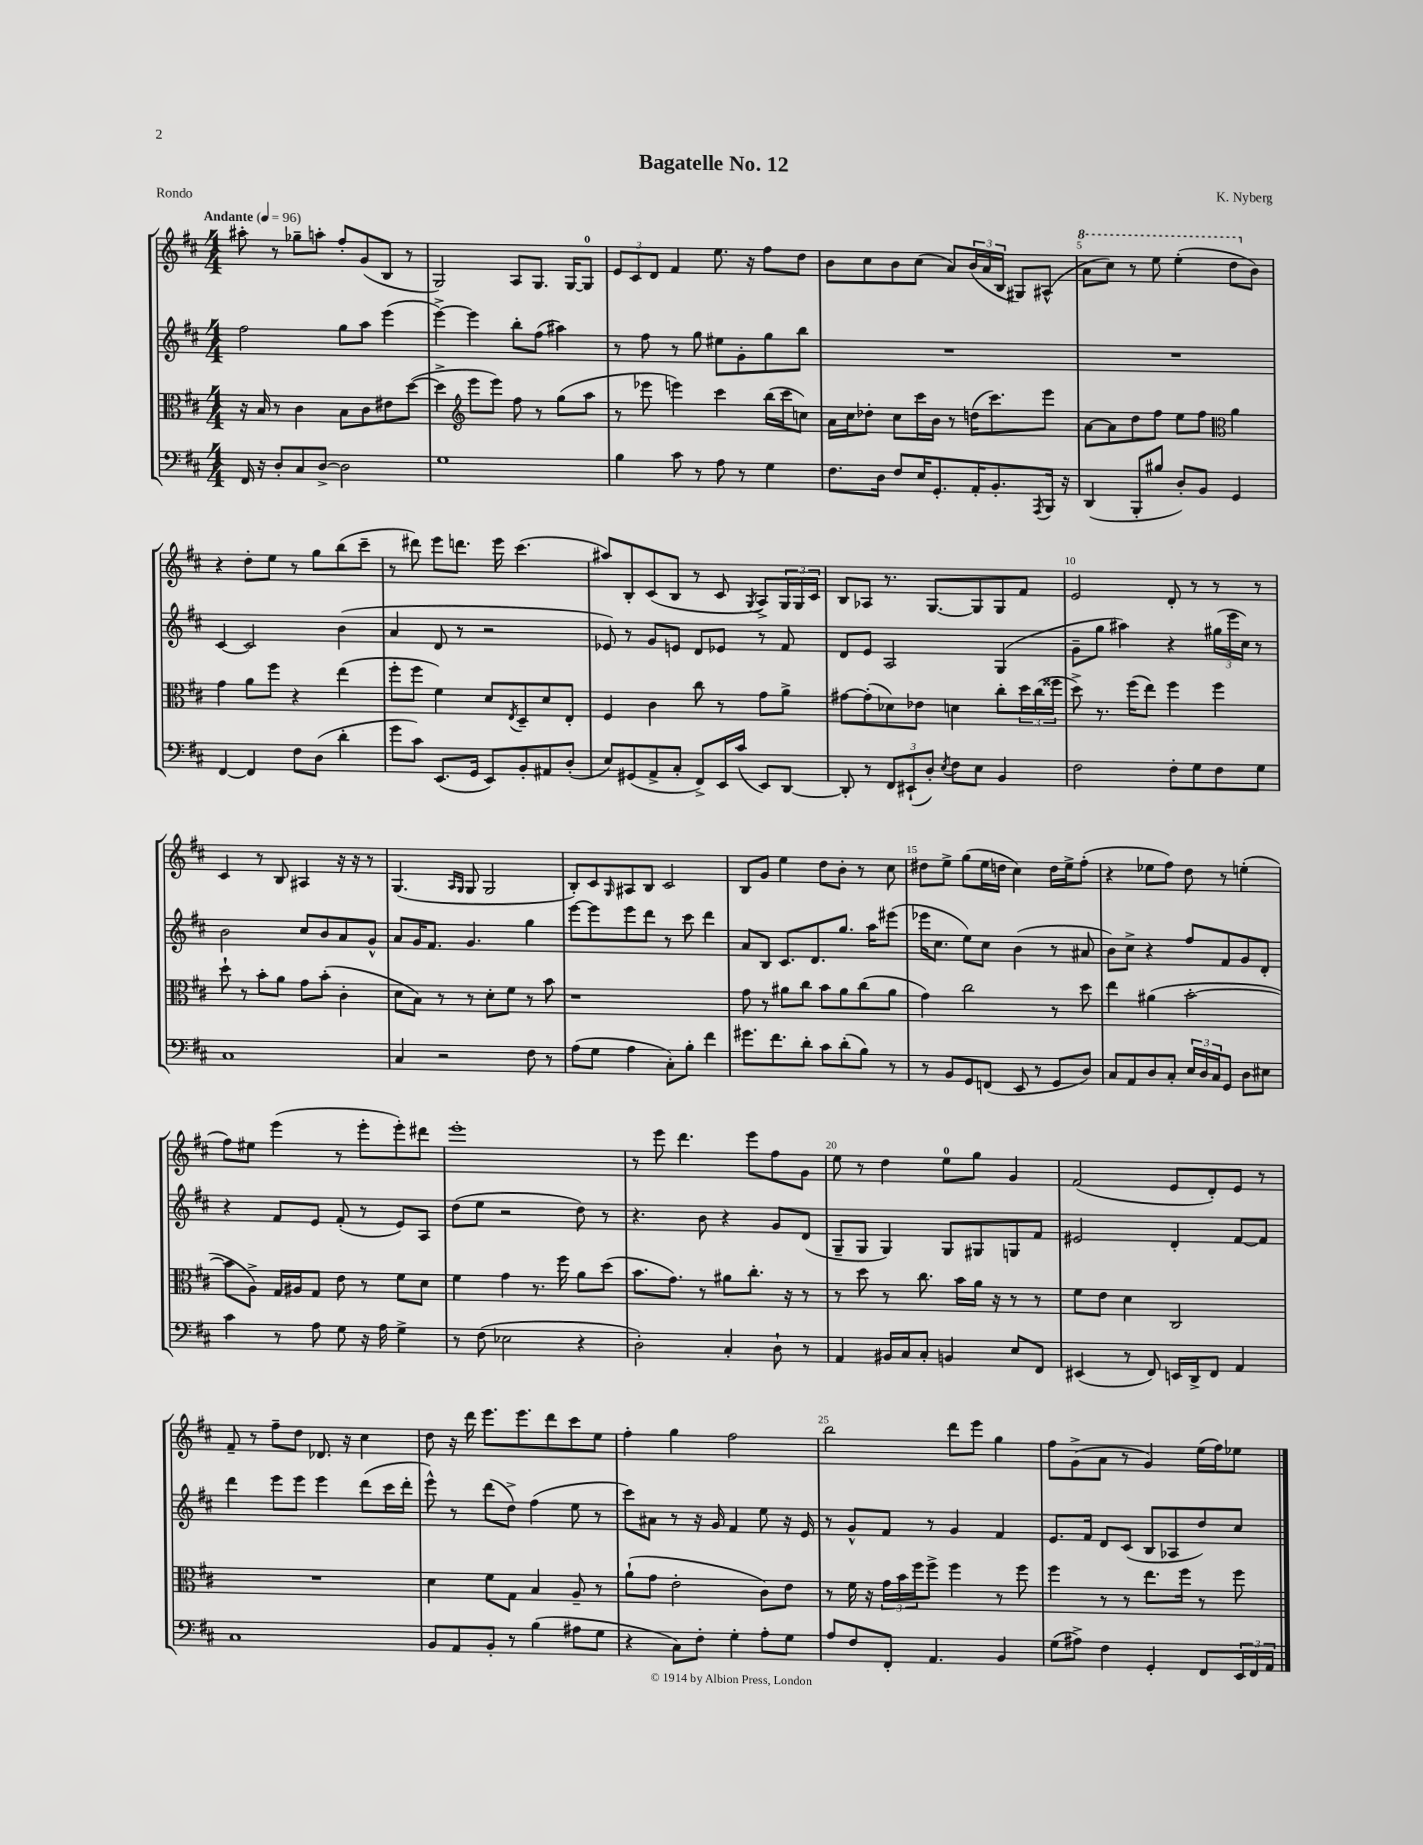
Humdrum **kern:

**kern	**kern	**kern	**kern
*part4	*part3	*part2	*part1
*staff4	*staff3	*staff2	*staff1
*clefF4	*clefC3	*clefG2	*clefG2
*k[f#c#]	*k[f#c#]	*k[f#c#]	*k[f#c#]
*M4/4	*M4/4	*M4/4	*M4/4
*MM96	*MM96	*MM96	*MM96
=1	=1	=1	=1
!	!	!	!LO:TX:a:B:t=Andante
16FF#/	16r	2ff#\	8aa#X'\
16r	16B/	.	.
8D'/L	8r	.	8r
8C#/	4c#\	.	8gg-X~\L
[8D^/J	.	.	8aan'\J
2D\]	8B\L	8gg\L	8ff#'/L
.	8c#\	8aa\J	(8g/
.	8e#X\	(4eee\	8B/J
.	([8dd\J	.	8r
=2	=2	=2	=2
1G	4dd^\]	[4eee^\)	2G/)
*	*clefG2	*	*
.	8eee\L	4eee\]	.
.	8eee\J)	.	.
.	8ff#\	8bb'\L	8A/L
.	8r	(8ff#\J	8.G/J
.	(8gg\L	4aa#X\)	.
.	.	.	[16G/KL
.	8aa\J	.	8G/J]
=3	=3	=3	=3
4B\	8r	8r	12e/L
.	.	.	12c#/
.	8eee-X\	8ff#\	.
.	.	.	12d/J
8c#\	4eeen\)	8r	4f#/
8r	.	8gg\	.
8A\	4ccc#\	8ee#X\L	8.ee\
8r	.	8g'\	.
.	.	.	16r
4G\	(16bb\LL	8gg\	8ff#\L
.	16ccc#\J	.	.
.	8ccn\J)	8bb\J	8dd\J
=4	=4	=4	=4
8.F#\L	16a\LL	1r	8b\L
.	16cc#\J	.	.
.	8dd-X'\J	.	8cc#\
16D\Jk	.	.	.
8F#/L	8cc#\L	.	8b\
16E/K	16ccc#\L	.	(8cc#\J
8.GG'/	16b\JJ	.	.
.	8r	.	8a/L)
16AA'/K	(16ddn\KL	.	(24b/L
.	.	.	24a/
8.BB'/	8.ccc#\)	.	.
.	.	.	24B/JJ
.	.	.	8G#X/L)
8qAAA/	.	.	.
16BBB/Jk	8eee\J	.	(8A#X^^/J
16r	.	.	.
=5	=5	=5	=5
*	*	*	*8va
(4DD/	[8a\L	1r	8aa\L
.	8a\]	.	8ccc#\J)
8BBB'/L	8dd\	.	8r
8B#X/J	8ff#\J	.	8eee\
8D'/L)	8ee\L	.	(4eee'\
8BB/J	8ff#\J	.	.
*	*clefC3	*	*
4GG/	4a\	.	8ddd\L
*	*	*	*X8va
.	.	.	8b\J)
!!LO:LB:g=z
=6	=6	=6	=6
[4FF#/	4g\	[4c#/	4r
4FF#/]	8a\L	2c#/]	8dd'\L
.	8ff#\J	.	8ee\J
8F#\L	4r	.	8r
(8D\J	.	.	8gg\L
4d'\	(4ee\	(4b\	(8bb\
.	.	.	8ccc#~\J
=7	=7	=7	=7
8g\L	8ff#'\L	4a/	8r
8c#\J)	8ff#\J	.	8ddd#X\)
(8.EE/L	4f#\)	8d/	8eee\L
.	.	8r	8.dddn\J
16GG/Jk	.	.	.
8EE/L)	8d/L	2r	.
.	.	.	16eee\
.	8qE/	.	.
8BB'/	8D~/	.	(4.ccc#\
8AA#X/	8d/	.	.
(8D'/J	8E'/J	.	.
=8	=8	=8	=8
8E/L)	4F#/	8e-X/)	8aa#X/L)
(8GG#X/	.	8r	8B'/
8AA^/	4c#\	8g/L	(8c#/
8C#'/J	.	8en/J	8B/J
8FF#^/L)	8cc#\	8d/L	8r
16EE/L	8r	8e-X/J	8c#/
(16c#/JJ	.	.	.
.	.	.	8qG/
8EE/L)	8g\L	8r	8A^/L)
[8DD/J	8a^\J	8f#/	24G/L
.	.	.	24G/
.	.	.	24c#/JJ
=9	=9	=9	=9
8DD'/]	[8g#X\L	8d/L	8B/L
8r	(8g#'\]	8e/J	8A-X/J
12FF#/L	8d-X\)	2A/	8.r
(12EE#X`/	.	.	.
.	8e-X\J	.	.
12D'/J)	.	.	.
.	.	.	[8.G/L
8qE/	.	.	.
8F#\L	4dn\	.	.
8E\J	.	.	8G/]
4BB/	8cc#'\L	(4G/	8G/
.	24dd\L	.	8f#/J
.	(24cc#\	.	.
.	24ff##X\JJ	.	.
=10	=10	=10	=10
2F#\	8dd^\)	8g~\L	2e/
.	8.r	8gg\J	.
.	.	4aa#X\)	.
.	(16ff#\KL	.	.
.	8ee\J)	.	.
8F#'\L	4ff#\	4r	8d'/
8G\	.	.	8r
8F#\	4ff#\	(24gg#X\LL	8r
.	.	24eee\	.
.	.	24cc#\JJ)	.
8G\J	.	8r	8r
!!LO:LB:g=z
=11	=11	=11	=11
1C#	8dd`\	2b\	4c#/
.	8r	.	.
.	8b'\L	.	8r
.	8a\J	.	8B/
.	8g\L	8cc#/L	4A#X/
.	(8b'\J	8b/	.
.	4c#'\	8a/	16r
.	.	.	16r
.	.	8g^^/J	8r
=12	=12	=12	=12
4C#/	8d\L	8a/L	(4.G/
.	8B\J)	16g/K	.
.	.	8.f#/J	.
2r	8r	.	.
.	.	.	16qqA/LL
.	.	.	16qqG/JJ
.	8r	4.g/	8G/
.	8d'\L	.	2G/
.	8f#\J	.	.
8F#\	8r	4gg\	.
8r	8b\	.	.
=13	=13	=13	=13
(8A\L	1r	[8eee\L	8B'/L)
8G\J	.	8eee\]	8c#/
.	.	.	16qqG/
4A\	.	8eee\	8A#X/
.	.	8ddd\J	8B/J
8C#'\L)	.	8r	2c#/
8B'\J	.	8ccc#\	.
4f#\	.	4ddd\	.
=14	=14	=14	=14
8.g#X\L	8g\	8a/L	8B/L
.	8r	8B/J	8g/J
8.f#\	.	.	.
.	8a#X\L	8.c#/L	4ee\
8d'\J	8cc#\J	.	.
.	.	8.d/	.
8c#\L	8b\L	.	8dd\L
(8d'\	8a#\	8.gg/J	8b'\J
8B\J)	(8cc#\	.	8r
.	.	16aa\KL	.
8r	8a#\J	(8eee#X\J	8cc#\
=15	=15	=15	=15
8r	4g\)	16eee-X\KL	8dd#X\L
.	.	8.cc#\J	.
8BB/L	.	.	8ee^\J
8GG/	2cc#\	8ee\L)	(8gg\L
(8FFn/J	.	8cc#\J	16ee\L
.	.	.	16ddn\JJ
8EE/	.	(4b\	4cc#\)
8r	.	.	.
8GG/L	8r	8r	16dd\LL
.	.	.	16ee^\J
8D/J)	8dd\	8a#X/	(8ff#'\J
=16	=16	=16	=16
8C#/L	4ee\	8b\L)	4r
8AA/	.	8cc#^\J	.
8D/	(4a#X\	4r	8ee-X\L
8C#'/J	.	.	8ff#\J)
24E/LL	[2b'\	8ff#/L	8dd\
24D/	.	.	.
24C#/J	.	.	.
8GG/J	.	8f#/	8r
8D\L	.	8g/	(4een'\
8E#X\J	.	8d'/J	.
!!LO:LB:g=z
=17	=17	=17	=17
4c#\	8b\L]	4r	8ff#\L)
.	8A^\J)	.	8ee#X\J
8r	16G/LL	8f#/L	(4eee\
.	16A#X/J	.	.
8A\	8G/J	8e/J	.
8G\	8e\	(8f#'/	8r
16r	8r	8r	8eee'\L
16A\	.	.	.
4G^\	8f#\L	8e/L)	8eee'\)
.	8d\J	8A/J	8ddd#X\J
=18	=18	=18	=18
8r	4f#\	(8dd\L	1eee'
(8F#\	.	8ee\J	.
2E-X\	4g\	2r	.
.	8.r	.	.
.	16ff#\	.	.
4r	8a\L	8dd\)	.
.	(8dd\J	8r	.
=19	=19	=19	=19
2D'\)	8.b\L	4.r	8r
.	.	.	8eee\
.	8.g\J)	.	.
.	.	.	4.ddd\
.	8r	8b\	.
4C#'/	8a#X\L	4r	.
.	8.cc#'\J	.	8eee\L
8D`\	.	8g/L	8ff#\
.	16r	.	.
8r	8r	(8d/J	8g\J
=20	=20	=20	=20
4AA/	8r	8G~/L	8ee\
.	8dd\	8G/J	8r
16BB#X/LL	8r	4G/)	4dd\
16C#/J	.	.	.
8C#'/J	8.cc#\	.	.
4BBn/	.	8G/L	8ee\L
.	16b\LL	.	.
.	16a\JJ	8G#X/	8gg\J
.	16r	.	.
8E/L	8r	8Gn/	4g/
8FF#/J	8r	8f#/J	.
=21	=21	=21	=21
(4EE#X/	8f#\L	2e#X/	(2f#/
.	8e\J	.	.
8r	4d\	.	.
8FF#/)	.	.	.
16EEn/LL	2C#/	4d'/	8e/L
16DD^/J	.	.	.
8FF#/J	.	.	8d'/)
4AA/	.	[8f#/L	8e/J
.	.	8f#/J]	8r
!!LO:LB:g=z
=22	=22	=22	=22
1C#	1r	4ddd\	8f#~/
.	.	.	8r
.	.	8eee\L	8ff#~\L
.	.	8eee\J	8dd\J
.	.	4eee\	8.d-X/
.	.	.	16r
.	.	(8ddd\L	4cc#\
.	.	16ccc#\L	.
.	.	16ddd'\JJ	.
=23	=23	=23	=23
8BB/L	4d\	8eee^^\)	8dd\
8AA/	.	8r	16r
.	.	.	16ddd\
8BB'/J	8f#\L	(8ddd\L	8.eee\L
8r	8G\J	8dd^\J)	.
.	.	.	8.eee\
(4B\	4B/	(4ff#\	.
.	.	.	8ddd\
8A#X\L	8A~/	8ee\	8ccc#\
8G\J	8r	8r	8ee\J
=24	=24	=24	=24
4r	(8a`\L	8ccc#\L)	4ff#'\
.	8g\J	8a#X\J	.
8C#\L)	2e'\	8r	4gg\
8F#'\J	.	16r	.
.	.	16g/	.
4G'\	.	4f#/	2ff#\
8A'\L	8c#\L)	8ee\	.
8G\J	8e\J	16r	.
.	.	16e/	.
=25	=25	=25	=25
8A/L	8r	8r	2bb\
8F#/	16f#\	8g^^/L	.
.	16r	.	.
8FF#'/J	24g\LL	8f#/J	.
.	24b\	.	.
.	24ff#\J	.	.
4.AA/	8ff#^\J	8r	.
.	4ff#\	4g/	8ddd\L
.	.	.	8eee\J
4BB/	8r	4f#/	4gg\
.	8ff#\	.	.
=26	=26	=26	=26
(8G\L	4ff#\	8.e/L	8ff#\L
8A#X^\J)	.	.	(8g^\
.	.	16f#/Jk	.
4F#\	8r	8d/L	8a\J
.	8r	(8c#/J	8r
4GG'/	8.ee\L	8B/L	4g/)
.	.	8A-X/	.
.	16ff#\Jk	.	.
8FF#/L	8r	8dd/)	(16ee\LL
.	.	.	16ff#\J)
24EE/L	8ff#\	8cc#/J	8ee-X\J
24FF#/	.	.	.
24AA/JJ	.	.	.
==	==	==	==
*-	*-	*-	*-
